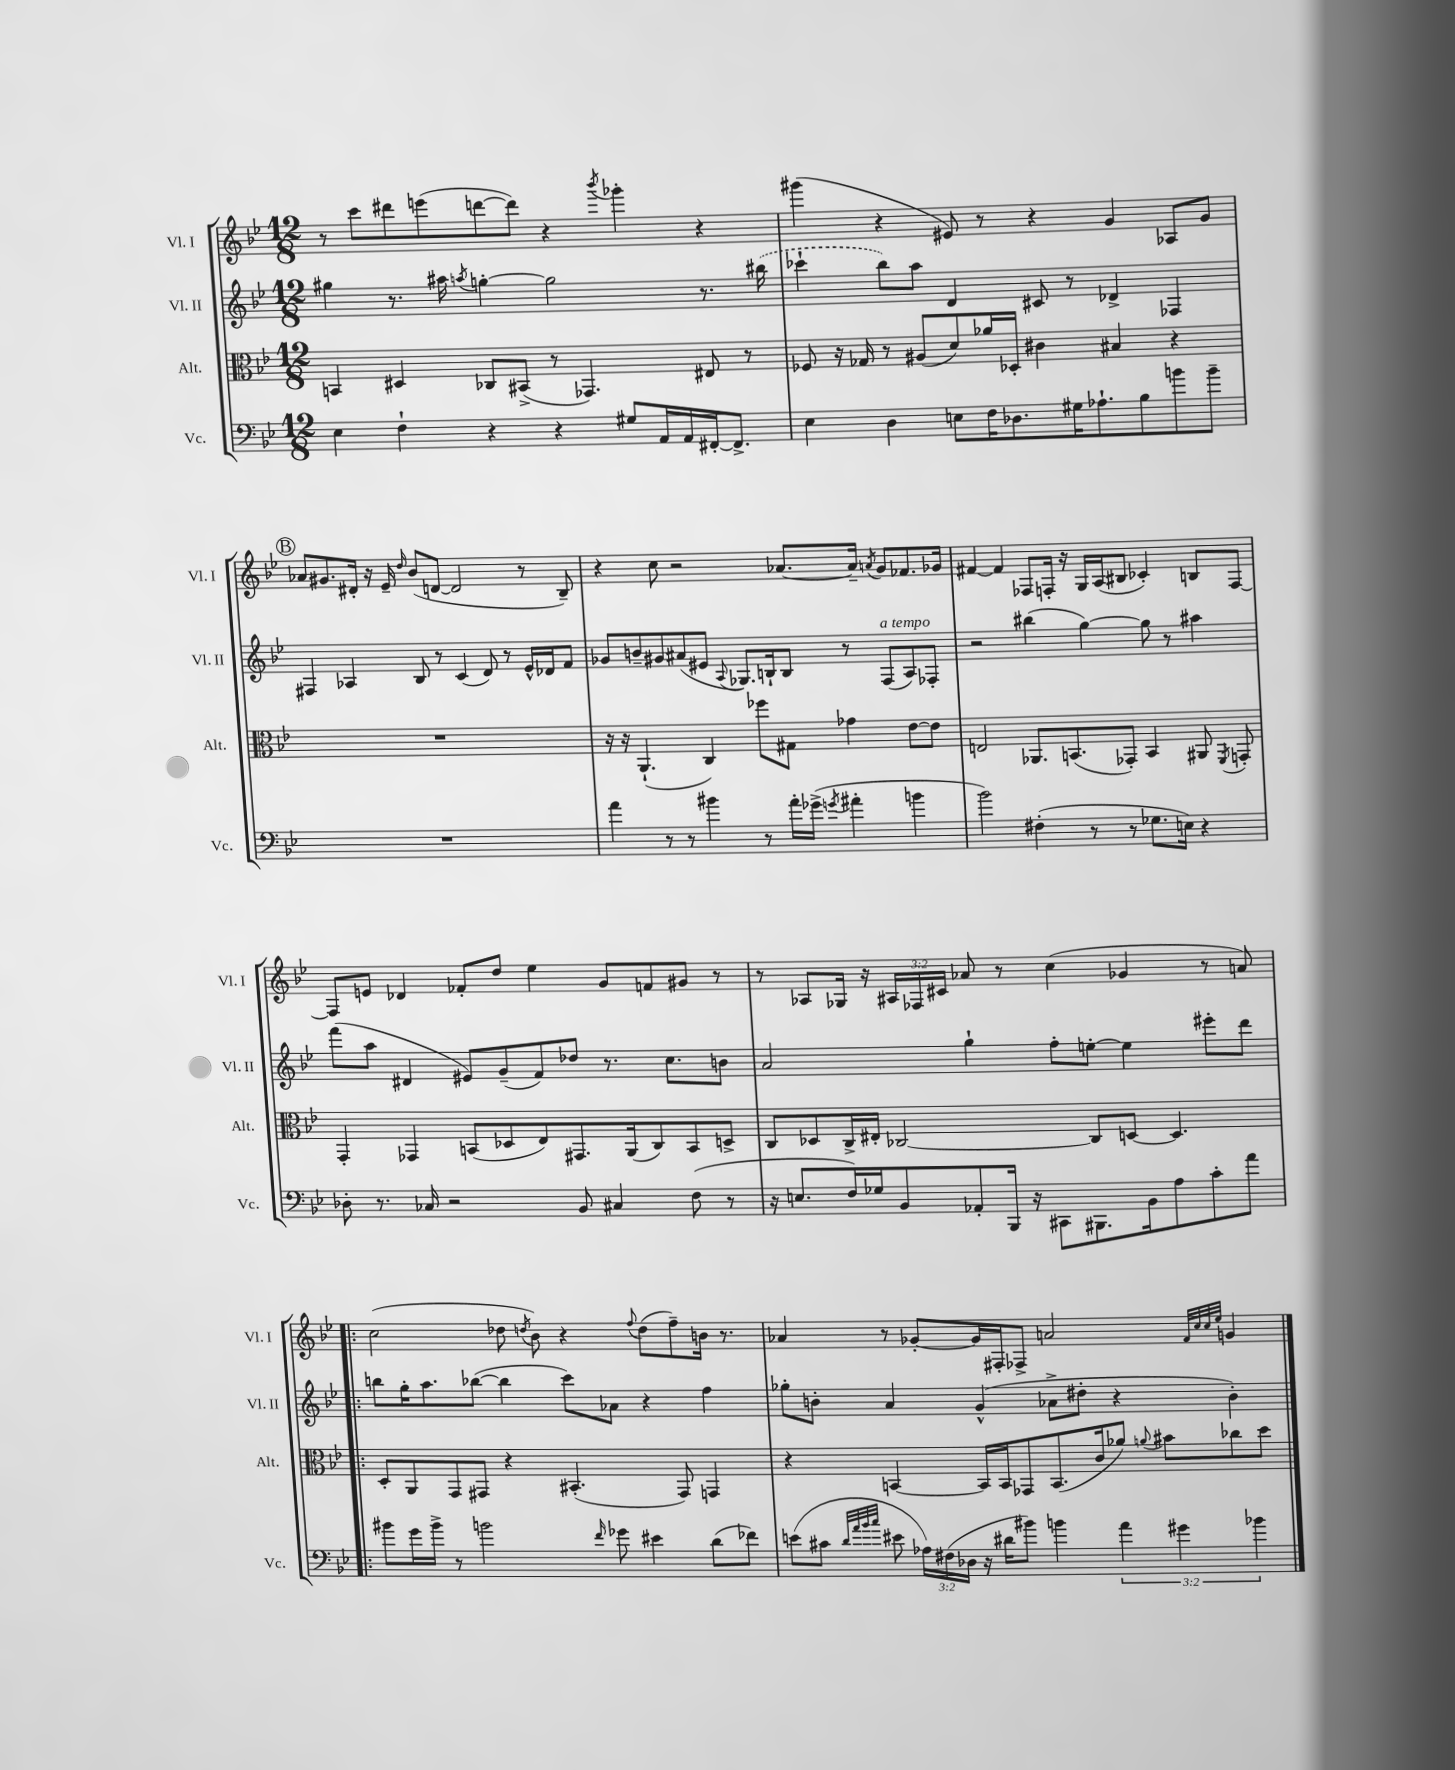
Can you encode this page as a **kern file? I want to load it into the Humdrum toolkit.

**kern	**kern	**kern	**kern
*part4	*part3	*part2	*part1
*staff4	*staff3	*staff2	*staff1
*I"Vc.	*I"Alt.	*I"Vl. II	*I"Vl. I
*I'Vc.	*I'Alt.	*I'Vl. II	*I'Vl. I
*clefF4	*clefC3	*clefG2	*clefG2
*k[b-e-]	*k[b-e-]	*k[b-e-]	*k[b-e-]
*M12/8	*M12/8	*M12/8	*M12/8
=76	=76	=76	=76
4E-\	4BBn/	4gg#X\	8r
.	.	.	8ccc\L
4F`\	4D#X/	8.r	8ddd#X\
.	.	.	(8eeen\
.	.	16aa#X\	.
.	.	8qaan/	.
4r	8C-X/L	[4ggn'\	[8dddn\
.	(8BB#X^/J	.	8ddd\J])
4r	8r	2gg\]	4r
.	4.GG-X/)	.	.
.	.	.	8qbbb-/
8G#X/L	.	.	4ggg-X'\
16AA/L	.	.	.
16AA/	.	.	.
[16FF#X'/J	8E#X/	8.r	4r
8.FF#^/J]	.	.	.
.	8r	.	.
.	.	(16bb#X\	.
=77	=77	=77	=77
4E-\	8F-X/	4ccc-X`\	(4ggg#X\
.	16r	.	.
.	16G-X/	.	.
4D\	8r	8bb-\L)	4r
.	(8A#X/L	8aa\J	.
8En\L	8d/)	4d/	8e#X/)
16F\K	16a-X/L	.	8r
8.D-X\	16D-X'/JJ	.	.
.	4c#X\	8c#X/	4r
16G#X\K	.	8r	.
8.A-X`\	.	.	.
.	4B#X/	4d-X^/	4g/
8B-\	.	.	.
8bn\	4r	4F-X/	8A-X/L
8b~\J	.	.	8g/J
!!LO:LB:g=z
!!LO:REH:place=s1:t=B
=78	=78	=78	=78
1.r	1.r	4F#X/	8a-X/L
.	.	.	8.g#X/
.	.	4A-X/	.
.	.	.	16d#X'/Jk
.	.	.	16r
.	.	.	16e-~/
.	.	.	16qqdd/
.	.	8B-/	(8b-/L
.	.	8r	[8dn/J
.	.	(4c/	2d/]
.	.	8d/)	.
.	.	8r	.
.	.	16e-^^/LL	8r
.	.	16d-X/J	.
.	.	8f/J	8B-~/)
=79	=79	=79	=79
4a\	16r	8g-X/L	4r
.	16r	.	.
.	(4.AA`/	8bn~/	.
8r	.	8g#X/	8cc\
8r	.	(8a#X/	2r
4b#X\	4C/)	8e#X/J	.
.	.	8qqA/	.
.	.	8.G-X/L)	.
8r	8ff-X\L	.	.
.	.	16Bn`/k	.
16a'\LL	8G#X\J	8B/J	[8.a-X/L
(16g-X^\JJ	.	.	.
8qgn/	.	.	.
4a#X'\	4g-X\	8r	.
.	.	.	16a-~/Jk]
.	.	.	8qan/
!	!	!LO:TX:a:i:t=a tempo	!
.	.	(8F/L	8g/L
4bn\	[8e-\L	8A/)	8.f-X/
.	8e-\J]	8F-X'/J	.
.	.	.	16g-X/Jk
=80	=80	=80	=80
2b-\)	2En/	2r	[4f#X/
.	.	.	4f#/]
(4F#X'\	8.AA-X/L	(4bb#X\	8F-X/L
.	.	.	16Fn'/Jk
.	(8.BBn/	.	16r
8r	.	[4gg\)	16G/LL
.	.	.	(16A/J
8r	8GG-X'/J)	.	8B#X/J
8.G-X\L	4BB/	8gg\]	4c-X'/)
.	.	8r	.
16En\Jk)	.	.	.
4r	8AA#X/	4aa#X\	8Bn/L
.	8qFF/	.	.
.	8GGn'/	.	[8F/J
!!LO:LB:g=z
=81	=81	=81	=81
8D-X'\	4GG'/	(8fff\L	8F/L]
8.r	.	8aa\J	8en/J
.	4GG-X/	4d#X/	4d-X/
16C-X/	.	.	.
2r	.	.	.
.	(8BBn/L	8e#X/L)	8f-X'/L
.	8D-X/	(8g~/	8dd/J
.	8E-/)	8f/)	4ee-\
8BB-/	8.GG#X/	8dd-X/J	.
4C#X/	.	8.r	8g/L
.	(16AA/k	.	.
.	8C/)	.	8fn/
.	.	8.cc\L	.
(8F\	8BB/	.	8g#X/J
8r	8Dn^/J	8bn\J	8r
=82	=82	=82	=82
16r	8C/L	2a/	8r
8.En/L	.	.	.
.	8D-X/	.	8A-X/L
16F/L)	16C^/L	.	16G-X/Jk
16G-X/J	16E#X'/JJ	.	16r
8BB-/	[2C-X/	.	24A#X/LL
.	.	.	24F-X/
.	.	.	24c#X/JJ
8AA-X'/	.	4gg`\	8a-X/
16BBB-/Jk	.	.	8r
16r	.	.	.
8CC#X\L	.	8ff'\L	(4cc\
8.BBB#X\	8C-/L]	[8een'\J	.
.	[8Dn/J	4ee\]	4g-X/
16BB-\k	.	.	.
8A\	4.D/]	.	.
8c'\	.	8eee#X'\L	8r
8a\J	.	8ddd\J	8an/)
!!LO:LB:g=z
=83!|:	=83!|:	=83!|:	=83!|:
8b#X\L	8D'/L	8bbn\L	(2cc\
16g\L	8AA/	16gg'\K	.
16b#^\JJ	.	8.aa\	.
8r	8GG/	.	.
2bn\	8GG#X/J	([8bb-X\J	.
.	4r	4bb-\]	8dd-X\
.	.	.	8qddn/
.	.	.	8b-\)
.	(4.BB#X'/	8ccc\L)	4r
16qqf/	.	.	.
8g-X\	.	8a-X\J	.
.	.	.	8qqff/
4e#X\	.	4r	(8dd\L
.	8GG#/)	.	8ff~\)
(8d\L	4GGn/	4ff\	16bn\Jk
.	.	.	8.r
8f-X\J)	.	.	.
=84	=84	=84	=84
(8en\L	4r	8gg-X'\L	4a-X/
8c#X\J	.	8bn'\J	.
32qqd/LLL	.	.	.
32qqa/	.	.	.
32qqb-/	.	.	.
32qqcc/JJJ	.	.	.
8e#X\	[4BBn/	4a/	8r
24A-X\LL)	.	.	[8g-X'/L
(24F#X\	.	.	.
24D-X\JJ	.	.	.
16r	16BB/LL]	(4g^^/	16g-/L]
16d#X\KL	16BB/J	.	16F#X'/J
8b#X\J)	8GG-X/	.	8F-X^/J
4bn\	(8.BB/	8a-X^\L	2an/
.	.	8dd#X'\J	.
.	16c/k	.	.
6a\	8a-X/J)	4r	.
.	8qqan/	.	.
.	8b#X\L	.	.
6g#X\	.	.	.
.	.	.	32qqf/LLL
.	.	.	32qqcc/
.	.	.	32qqcc/
.	.	.	32qqee-/JJJ
.	8cc-X\	4b'\)	4gn/
6b-X\	.	.	.
.	8dd\J	.	.
==	==	==	==
*-	*-	*-	*-
